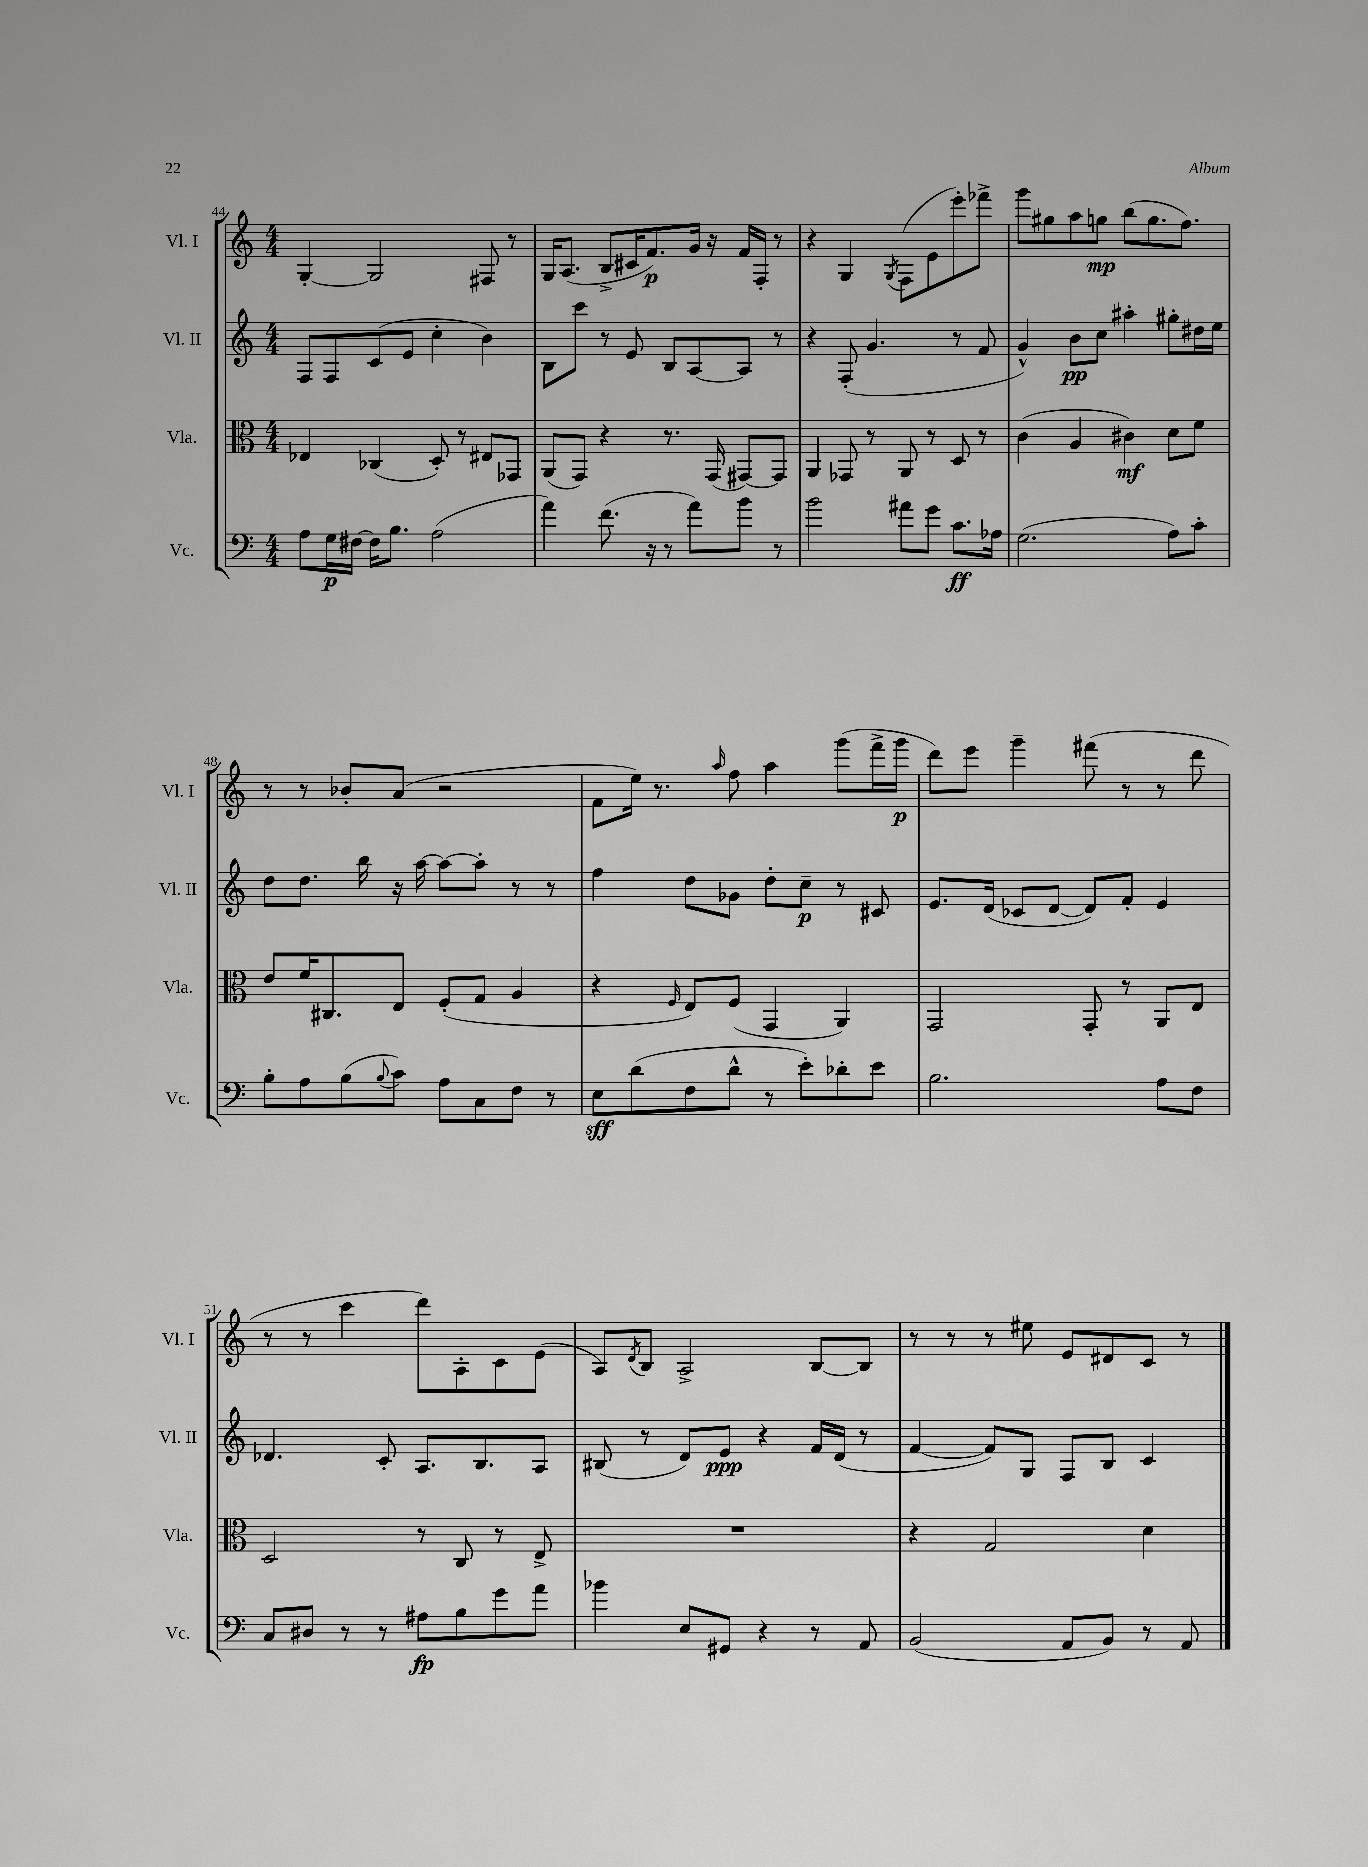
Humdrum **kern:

**kern	**dynam	**kern	**dynam	**kern	**dynam	**kern	**dynam
*part4	*part4	*part3	*part3	*part2	*part2	*part1	*part1
*staff4	*staff4	*staff3	*staff3	*staff2	*staff2	*staff1	*staff1
*I"Vc.	*	*I"Vla.	*	*I"Vl. II	*	*I"Vl. I	*
*I'Vc.	*	*I'Vla.	*	*I'Vl. II	*	*I'Vl. I	*
*clefF4	*	*clefC3	*	*clefG2	*	*clefG2	*
*k[]	*	*k[]	*	*k[]	*	*k[]	*
*M4/4	*	*M4/4	*	*M4/4	*	*M4/4	*
=44	=44	=44	=44	=44	=44	=44	=44
8A\L	.	4E-X/	.	8F/L	.	[4G'/	.
16G\L	p	.	.	8F/	.	.	.
[16F#X\JJ	.	.	.	.	.	.	.
16F#\KL]	.	(4C-X/	.	(8c/	.	2G/]	.
8.B\J	.	.	.	.	.	.	.
.	.	.	.	8e/J	.	.	.
(2A\	.	8D'/)	.	4cc'\	.	.	.
.	.	8r	.	.	.	.	.
.	.	8E#X/L	.	4b\)	.	8F#X/	.
.	.	8GG-X/J	.	.	.	8r	.
=45	=45	=45	=45	=45	=45	=45	=45
4a\)	.	(8AA/L	.	8B\L	.	16G/KL	.
.	.	.	.	.	.	(8.A/J	.
.	.	8GG/J)	.	8ccc\J	.	.	.
(8.f\	.	4r	.	8r	.	8B^/L	.
.	.	.	.	8e/	.	16c#X/K	.
16r	.	.	.	.	.	8.f/)	p
8r	.	8.r	.	8B/L	.	.	.
8a\L)	.	.	.	[8A/	.	16g/Jk	.
.	.	(16GG/	.	.	.	16r	.
8b\J	.	[8GG#X/L)	.	8A/J]	.	16f/LL	.
.	.	.	.	.	.	16F'/JJ	.
8r	.	8GG#/J]	.	8r	.	8r	.
=46	=46	=46	=46	=46	=46	=46	=46
2b\	.	4AA/	.	4r	.	4r	.
.	.	8GG-X/	.	(8F'/	.	4G/	.
.	.	8r	.	4.g/	.	.	.
.	.	.	.	.	.	8qG/	.
8a#X\L	.	8AA/	.	.	.	(8F\L	.
8g\J	.	8r	.	.	.	8e\	.
8.c\L	ff	8D/	.	8r	.	8eee'\)	.
.	.	8r	.	8f/	.	8fff-X^\J	.
16A-X\Jk	.	.	.	.	.	.	.
=47	=47	=47	=47	=47	=47	=47	=47
(2.G\	.	(4c\	.	4g^^/)	.	8ggg\L	.
.	.	.	.	.	.	8gg#X\	.
.	.	4A/	.	8b\L	pp	8aa\	.
.	.	.	.	8cc\J	.	8ggn\J	mp
.	.	4c#X\)	mf	4aa#X'\	.	(8bb\L	.
.	.	.	.	.	.	8.gg\	.
8A\L)	.	8d\L	.	8gg#X'\L	.	.	.
.	.	.	.	.	.	8.ff\J)	.
8c'\J	.	8f\J	.	16dd#X\L	.	.	.
.	.	.	.	16ee\JJ	.	.	.
!!LO:LB:g=z
=48	=48	=48	=48	=48	=48	=48	=48
8B'\L	.	8e/L	.	8dd\L	.	8r	.
8A\	.	16f/K	.	8.dd\J	.	8r	.
.	.	8.C#X/	.	.	.	.	.
(8B\	.	.	.	.	.	8b-X'/L	.
.	.	.	.	16bb\	.	.	.
8qqB/	.	.	.	.	.	.	.
8c\J)	.	8E/J	.	16r	.	(8a/J	.
.	.	.	.	[16aa\	.	.	.
8A\L	.	(8F'/L	.	8aa\L_	.	2r	.
8C\	.	8G/J	.	8aa'\J]	.	.	.
8F\J	.	4A/	.	8r	.	.	.
8r	.	.	.	8r	.	.	.
=49	=49	=49	=49	=49	=49	=49	=49
8E\L	sff	4r	.	4ff\	.	8f\L	.
(8d\	.	.	.	.	.	16ee\Jk)	.
.	.	.	.	.	.	8.r	.
.	.	16qqF/	.	.	.	.	.
8F\	.	8E/L)	.	8dd\L	.	.	.
.	.	.	.	.	.	16qqaa/	.
8d^^\J	.	(8F/J	.	8g-X\J	.	8ff\	.
8r	.	4GG/	.	8dd'\L	.	4aa\	.
8e'\L)	.	.	.	8cc~\J	p	.	.
8d-X'\	.	4AA/)	.	8r	.	(8ggg\L	.
8e\J	.	.	.	8c#X/	.	16fff^\L	.
.	.	.	.	.	.	16ggg\JJ	p
=50	=50	=50	=50	=50	=50	=50	=50
2.B\	.	2GG/	.	8.e/L	.	8ddd\L)	.
.	.	.	.	.	.	8eee\J	.
.	.	.	.	(16d/Jk	.	.	.
.	.	.	.	8c-X/L	.	4ggg~\	.
.	.	.	.	[8d/J	.	.	.
.	.	8GG'/	.	8d/L])	.	(8fff#X\	.
.	.	8r	.	8f'/J	.	8r	.
8A\L	.	8AA/L	.	4e/	.	8r	.
8F\J	.	8E/J	.	.	.	8ddd\	.
!!LO:LB:g=z
=51	=51	=51	=51	=51	=51	=51	=51
8C/L	.	2D/	.	4.d-X/	.	8r	.
8D#X/J	.	.	.	.	.	8r	.
8r	.	.	.	.	.	4ccc\	.
8r	.	.	.	8c'/	.	.	.
8A#X\L	fp	8r	.	8.A/L	.	8ddd\L)	.
8B\	.	8C/	.	.	.	8A'\	.
.	.	.	.	8.B/	.	.	.
8g\	.	8r	.	.	.	8c\	.
8a\J	.	8E^/	.	8A/J	.	(8e\J	.
=52	=52	=52	=52	=52	=52	=52	=52
4b-X\	.	1r	.	(8B#X/	.	8A/L)	.
.	.	.	.	.	.	8qd/	.
.	.	.	.	8r	.	8B/J	.
8E/L	.	.	.	8d/L)	.	2A^/	.
8GG#X/J	.	.	.	8e/J	ppp	.	.
4r	.	.	.	4r	.	.	.
8r	.	.	.	16f/LL	.	[8B/L	.
.	.	.	.	(16d/JJ	.	.	.
8AA/	.	.	.	8r	.	8B/J]	.
=53	=53	=53	=53	=53	=53	=53	=53
(2BB/	.	4r	.	[4f/	.	8r	.
.	.	.	.	.	.	8r	.
.	.	2G/	.	8f/L])	.	8r	.
.	.	.	.	8G/J	.	8ee#X\	.
8AA/L	.	.	.	8F/L	.	8e/L	.
8BB/J)	.	.	.	8B/J	.	8d#X/	.
8r	.	4d\	.	4c/	.	8c/J	.
8AA/	.	.	.	.	.	8r	.
==	==	==	==	==	==	==	==
*-	*-	*-	*-	*-	*-	*-	*-
